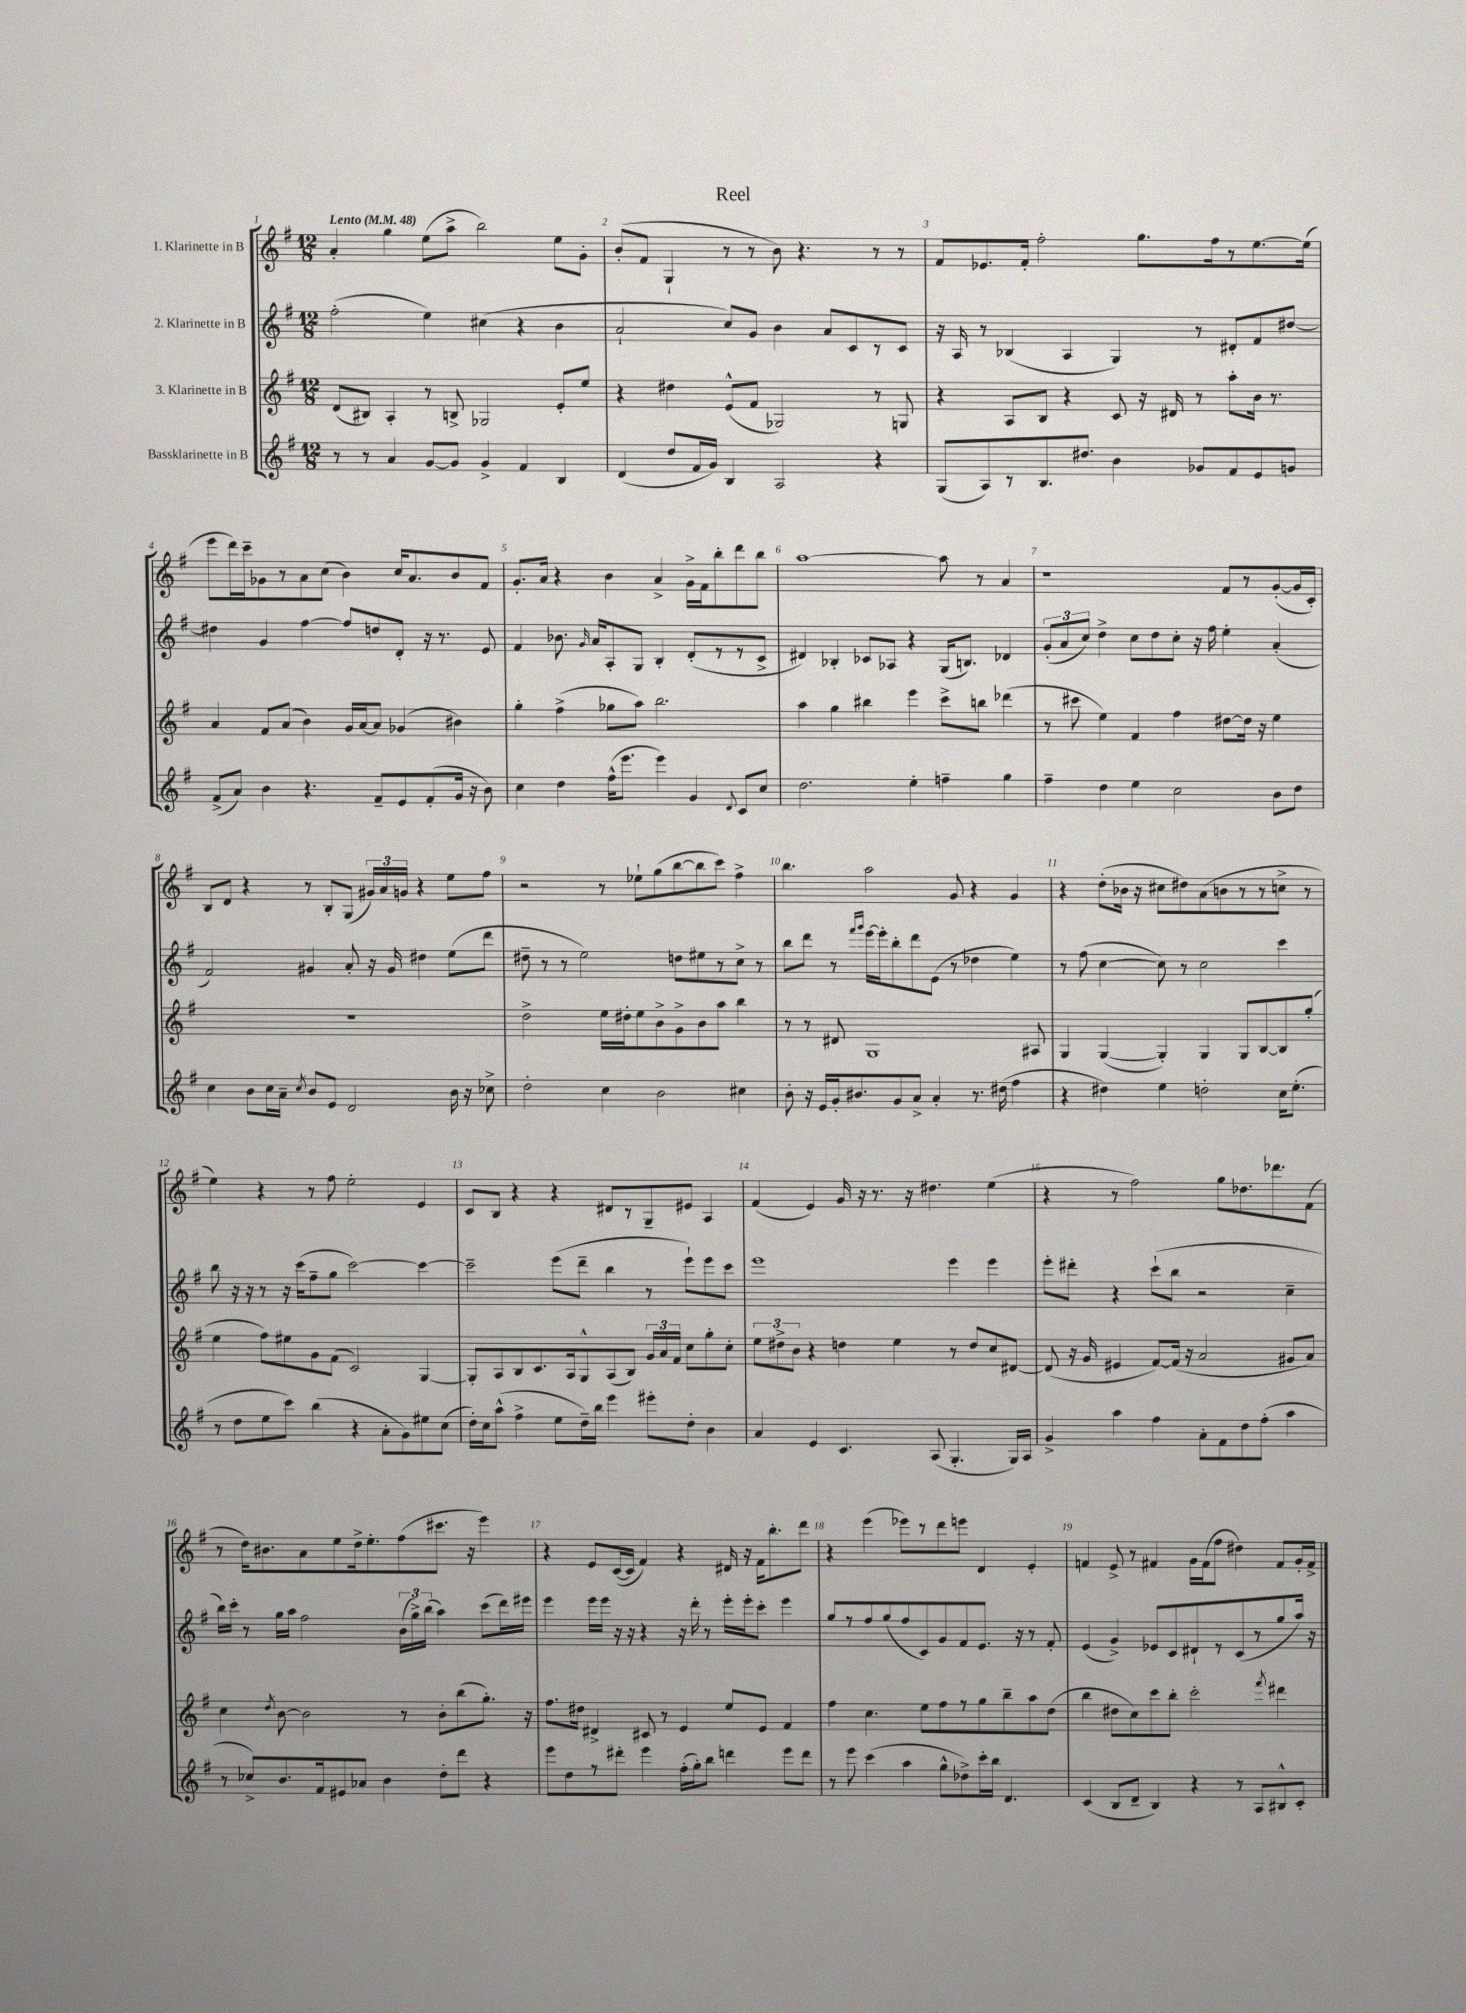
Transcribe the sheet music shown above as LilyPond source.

\header { title = "Reel" }
<<
\new StaffGroup <<
\new Staff = "s0" \with { instrumentName = "1. Klarinette in B" } {
    \clef treble \key g \major \numericTimeSignature \time 12/8 \tempo "Lento" 4 = 48
    \autoBeamOff a'4-. g''4 e''8[( a''8]-> b''2) e''8[ g'8]-. |
    b'8[-.( fis'8] g4-! r8 r8 b'8) r4. r8 r8 |
    fis'8[ ees'8. fis'16]-. fis''2-. g''8.[ fis''16 r8 e''8.~ e''16]( |
    e'''8[ d'''16) c'''16-- ges'8 r8 a'8 c''8]( b'4) c''16[ a'8. b'8 fis'8] |
    g'8.[-. a'16] r4 b'4 a'4-> g'16[-> fis'16 b''8-. d'''8 b''8] |
    a''1~ a''8 r8 a'4 |
    r1 fis'8[ r8 g'8~-.( g'16 c'16]-.) |
    b8[ d'8] r4 r8 b8[-. g8]( \tuplet 3/2 { gis'16[) a'16 g'16] } r4 e''8[ fis''8] |
    r2 r8 ees''8[-! g''8( b''8~ b''8 c'''8]) fis''4-> |
    b''4. a''2 g'8 r4 g'4 |
    r4 d''8[-.( bes'16] r16 cis''8[ dis''8) a'8( b'8 r8 r8 c''8]-> r8 |
    e''4) r4 r8 fis''8 e''2-. e'4 |
    c'8[ b8] r4 r4 dis'8[ r8 g8-- eis'8] a4 |
    fis'4( e'4) g'16 r16 r8. r16 dis''4. e''4( |
    r4 r8 fis''2) g''8[ des''8. des'''8. fis'8]( |
    r8 d''16[) bis'8. a'8 e''8 d''16-> e''8.-. fis''8( cis'''8.] r16 e'''4) |
    r4 e'8[ c'16~( c'16] fis'4) r4 dis'16 r16 fis'16[ b''8.-. d'''8] |
    r4 e'''4( ees'''8[) r8 d'''8 e'''8] d'4 e'4-. |
    f'4 e'8-> r8 fis'4 g'16[ fis'16( fis''8] dis''4) fis'8[ g'16-. fis'16]-> \bar "|." |
}
\new Staff = "s1" \with { instrumentName = "2. Klarinette in B" } {
    \clef treble \key g \major \numericTimeSignature \time 12/8
    \autoBeamOff fis''2-.( e''4) cis''4( r4 b'4 |
    a'2-! c''8[) g'8] b'4 a'8[ c'8 r8 c'8] |
    r16 a16 r8 bes4( a4 g4) r8 dis'8[-. fis'8 dis''8]~ |
    dis''4 g'4 fis''4~ fis''8[ d''8 d'8]-. r16 r8. e'8 |
    fis'4 bes'8. \grace { g'16 } a'16[ a8-. g8] b4-. d'8[-.( r8 r8 c'8]-> |
    dis'4) bes4-. ces'8[ aes8] r4 g16[( b8.]) des'4 |
    \tuplet 3/2 { g'8[-.( a'8 c''8]) } d''4-> c''8[ d''8 c''8]-. r16 fis''16 e''4-. a'4-.( |
    fis'2) gis'4 a'8-. r16 gis'16 dis''4 e''8[( d'''8] |
    dis''8-- r8 r8 e''2) d''8[ eis''8 r8 c''8]-> r8 |
    b''8[ d'''8] r8 \grace { fis'''16[ g'''16] } e'''16[~ e'''16-. b''8-. d'''8 e'8]( r8 des''4 e''4) |
    r8 fis''8( c''4~ c''8) r8 c''2 c'''4 |
    b''8 r16 r16 r8 r16 c'''16[( fis''8-- g''8] c'''2~) c'''4~ |
    c'''2-- e'''8[( d'''8]-- b''4 r8 e'''8[-!) e'''8 c'''8] |
    e'''1 e'''4 e'''4 |
    e'''8[-. dis'''8]-. r4 c'''8[-!( b''8] r2 c''4-- |
    b''16[) c'''16]-. r8 g''16[ a''16] fis''2 \tuplet 3/2 { b'16[( g''16->) b''16]( } a''4) c'''8[( d'''16) eis'''16] |
    e'''4 e'''16[ e'''16] r16 r16 r4 r16 d'''16-. r8 e'''16[-. e'''16-. c'''8]-. e'''4 |
    g''8[ r8 fis''8 g''8( fis''8 c'8) g'8 fis'8 e'8.] r16 r8 fis'8-. |
    e'4( g'4->) ees'8[ c'8 dis'8-! r8 c'8( r8 g''8 a''16]) r16 \bar "|." |
}
\new Staff = "s2" \with { instrumentName = "3. Klarinette in B" } {
    \clef treble \key g \major \numericTimeSignature \time 12/8
    \autoBeamOff d'8[( bis8]) a4-. r8 b8-> ges2 e'8[-. e''8] |
    r4 dis''4 e'8[-^( fis'8] ges2) r8 g8 |
    r4 a8[ b8] r4 c'8 r16 dis'16 r8 a''8[-. b'16] r8. |
    a'4 fis'8[ a'8]( b'4) g'16[ a'16~ a'8] ges'4( bis'4) |
    g''4-. fis''4->( ges''8[ a''8]) b''2. |
    a''4 g''4 bis''4 e'''4 c'''8[-> b''8] des'''4( |
    r8 cis'''8 e''4) fis'4 fis''4 dis''8[~ dis''16] r16 e''4 |
    R1. |
    d''2-> e''16[ dis''16-. e''8 b'8-> g'8-> b'8 a''8] b''4 |
    r8 r8 dis'8 g1 ais8 |
    g4 g4~( g4-.) g4 g8[ b8~ b8 g''8]-.( |
    e''4 fis''8[) eis''8 g'8 fis'8]( c'2) g4~ |
    g8[-. a8 b8 c'8. a16 g8-^ a8( b8]) \tuplet 3/2 { g'16[ a'16 fis'16] } c''8[ g''8-. c''8]-. |
    \tuplet 3/2 { e''8[ dis''8-> b'8] } r4 d''4 e''4 r8 d''8[ c''8 dis'8]~ |
    dis'8( r16 g'16 eis'4 fis'8[~) fis'16]( r16 a'2 gis'8[ a'8]) |
    c''4 \acciaccatura { d''8 } b'8~ b'2 r8 b'8[-. b''8( g''8.]-.) r16 |
    fis''8.[ dis''16] dis'4-> cis'8 r8 e'4 e''8[ e'8] fis'4 |
    fis''4 c''4. e''8[ fis''8 r8 g''8 b''8-- a''8 d''8]( |
    b''4 dis''8[ c''8) c'''8 b''8]-. c'''2-. \acciaccatura { fis'''8 } dis'''4 \bar "|." |
}
\new Staff = "s3" \with { instrumentName = "Bassklarinette in B" } {
    \clef treble \key g \major \numericTimeSignature \time 12/8
    \autoBeamOff r8 r8 a'4 g'8[~ g'8] g'4-> fis'4 b4 |
    d'4( d''8[ fis'16 g'16]) b4 a2 r4 |
    g8[( a8) r8 b8. dis''8.] b'4 ges'8[ fis'8 e'8 g'8] |
    fis'8[->( a'8]) b'4 r4. fis'8[-- e'8 fis'8-.( g'16] r16 b'8) |
    c''4 d''4 fis''16[-^( e'''8.] e'''4) g'4 \appoggiatura { d'8 } c'8[ c''8] |
    d''2. e''4-. f''4-- g''4 |
    fis''4-- d''4 e''4 c''2 b'8[ d''8] |
    c''4 b'8[ c''16 a'16]-- \acciaccatura { c''8 } b'8[ e'8] d'2 b'16 r16 ces''8-> |
    d''2-. c''4 b'2 cis''4 |
    b'8-. r16 e'16[ g'16-. bis'8. g'8 a'8]-> a'4-. r8. dis''16( fis''4 |
    r4 dis''4) e''4 d''2-. c''16[ e''8.]-.( |
    r8 d''8[ e''8 c'''8]) b''4( r4 a'8[-. g'8) eis''8 c''8]( |
    d''16[-.) c''16 a''8]-^( fis''4-> e''8[ d''16--) b''16] e'''4 eis'''8[-. d''8]-. b'4 |
    a'4 e'4 c'4. a8( g4.-. g16[) a16] |
    g'4-> a''4 fis''4 a'8[-. fis'8 d''8 fis''8]-.( a''4 |
    r8 ces''8[->) b'8. fis'16 eis'8 aes'8] b'4 d''8[-. d'''8] r4 |
    e'''8[ d''8 r8 dis'''8]-. e'''4 fis''16[-.( g''16-.) b''8] d'''4 e'''8[ d'''8] |
    r8 e'''8 c'''4( a''4 g''8[-^ des''8->) c'''16-. b''16] d'4. |
    c'4( b8[ d'8]-- b4) r4 r8 a8[ bis8-^ c'8]-. \bar "|." |
}
>>
>>
\layout { \context { \Score \override BarNumber.break-visibility = ##(#f #t #t) barNumberVisibility = #all-bar-numbers-visible } }
